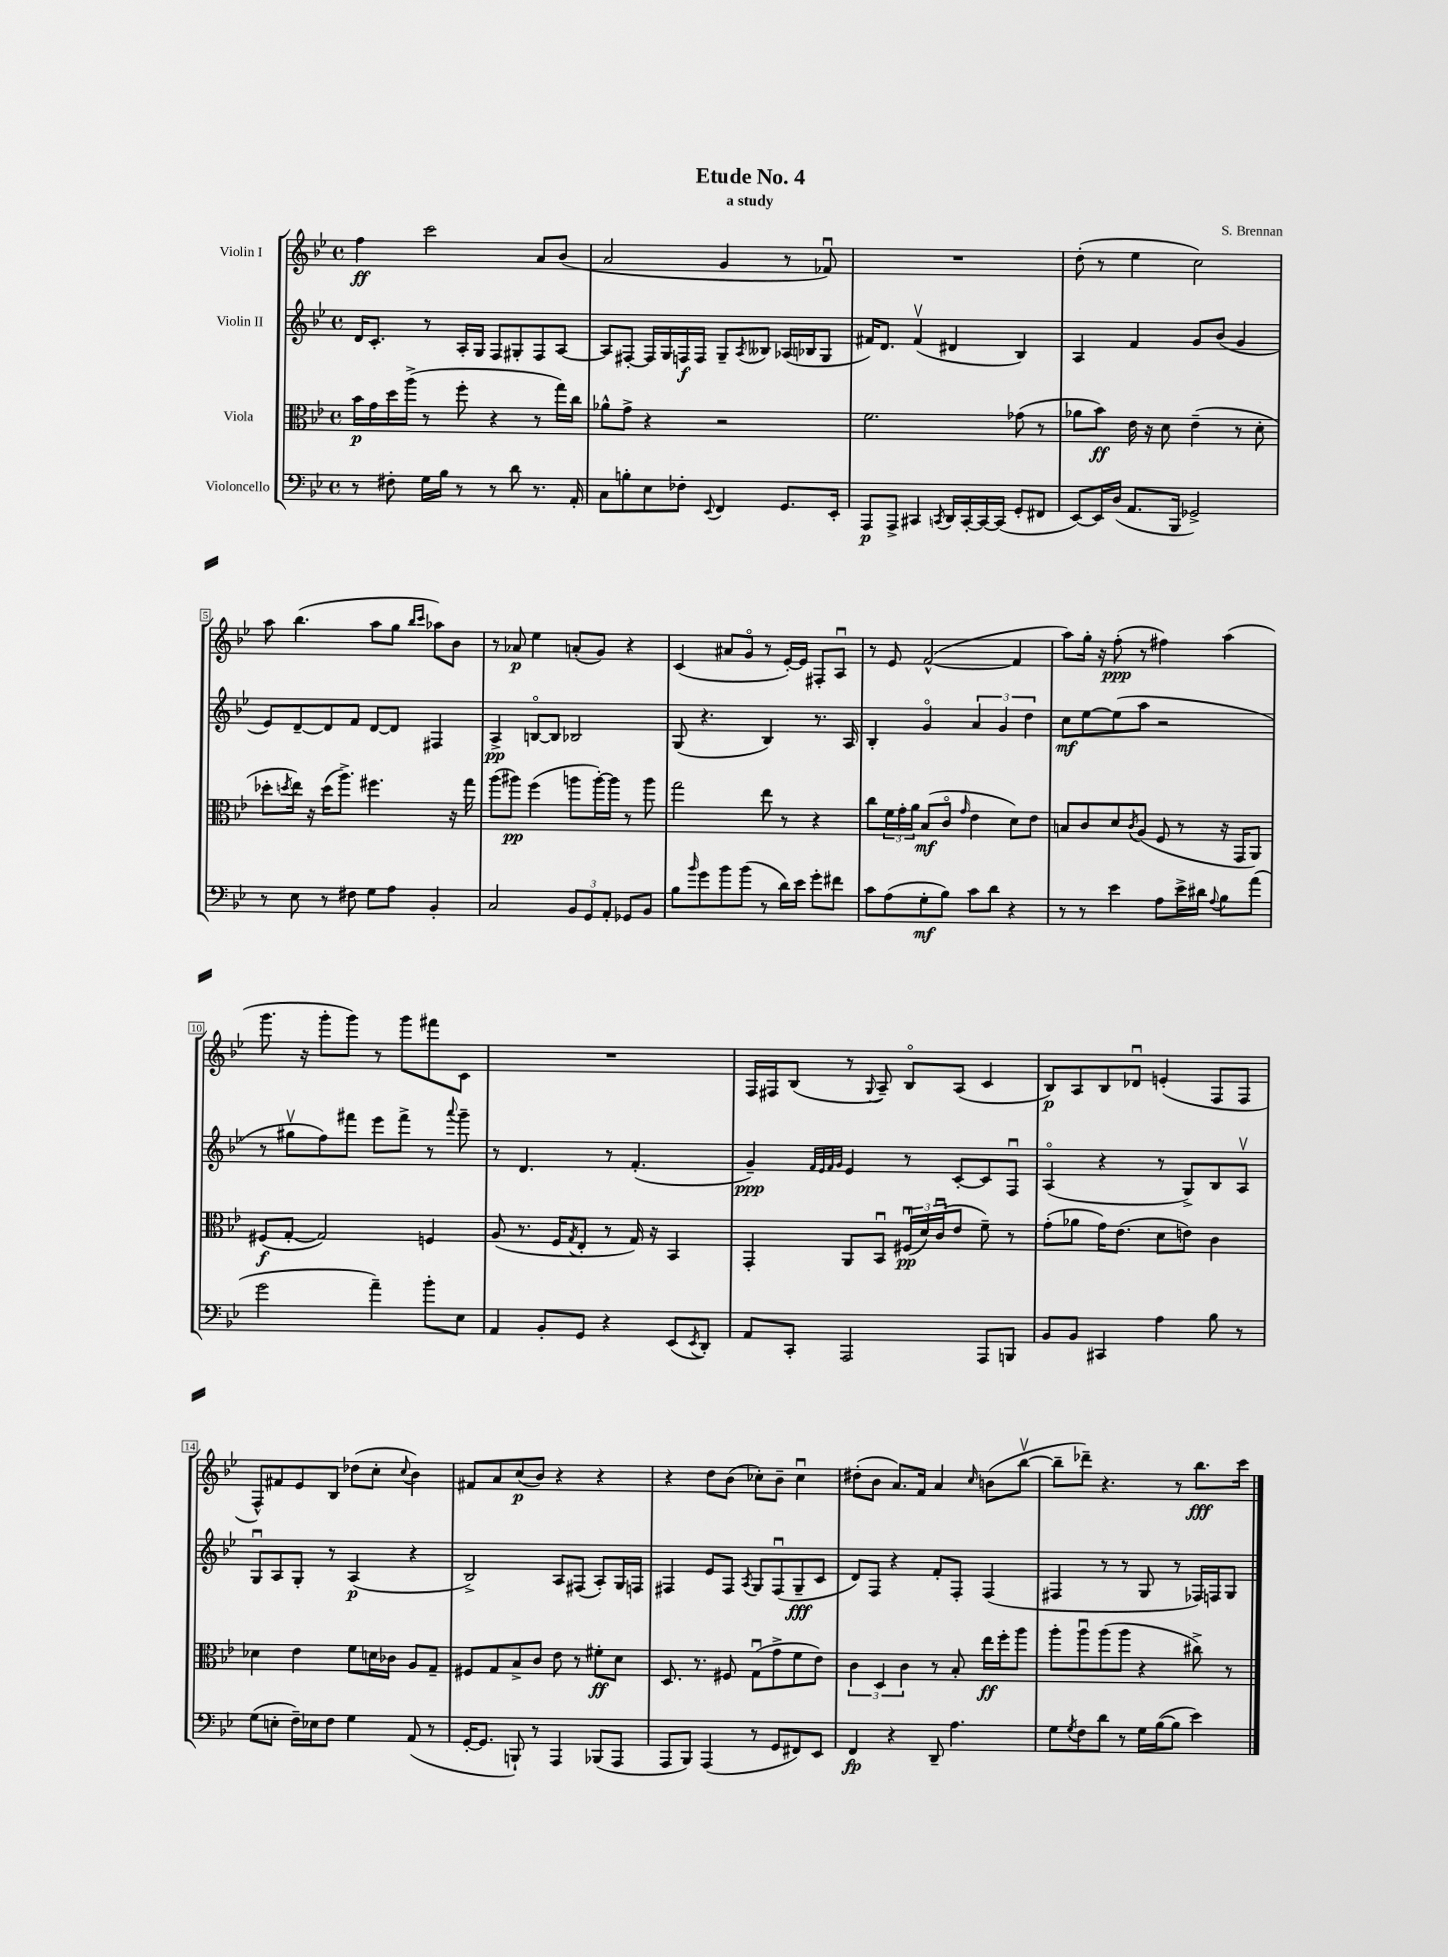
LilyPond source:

\header { title = "Etude No. 4" composer = "S. Brennan" subtitle = "a study" }
<<
\new StaffGroup <<
\new Staff = "s0" \with { instrumentName = "Violin I" } {
    \clef treble \key bes \major \defaultTimeSignature \time 4/4
    f''4\ff c'''2 a'8 bes'8( |
    a'2 g'4 r8 fes'8\downbow) |
    R1 |
    d''8-.( r8 ees''4 c''2) |
    a''8 bes''4.( a''8 g''8 \grace { bes''16 c'''16 } aes''8) bes'8 |
    r8 aes'8\p ees''4 a'8-.( g'8) r4 |
    c'4( ais'8 g'8\flageolet r8 ees'16~-.) ees'16 fis8-. a8\downbow |
    r8 ees'8 f'2~-^( f'4 |
    a''8) g''16-. r16 f''8-.\ppp( r8 fis''4) a''4( |
    g'''8. r16 g'''8-. g'''8) r8 g'''8 fis'''8 c'8 |
    R1 |
    f16 fis16 bes8( r8 \appoggiatura { g8 } a8--) bes8\flageolet a8( c'4 |
    bes8\p) a8 bes8 des'8\downbow e'4-.( f8 f8 |
    f8-^) fis'8 ees'8 bes8 des''8( c''8-. \appoggiatura { c''8 } bes'4) |
    fis'8 a'8 c''8\p( bes'8) r4 r4 |
    r4 d''8 bes'8( ces''8-.) bes'8-- ces''4\downbow |
    dis''8-.( bes'8 a'8.) f'16 a'4 \grace { c''16 } b'8( bes''8~\upbow |
    bes''8-- des'''8--) r4. r8 bes''8.\fff c'''16 \bar "|." |
}
\new Staff = "s1" \with { instrumentName = "Violin II" } {
    \clef treble \key bes \major \defaultTimeSignature \time 4/4
    d'16 c'8.-. r8 a16-. g16 f8 gis8-. f8 a8~ |
    a8 fis8~-. fis16 g16 f16\f f16 g8-- \acciaccatura { a8 } beses8 aes16( bes16 g8 |
    fis'16) d'8. fis'4\upbow( dis'4 bes4) |
    a4 f'4 g'8 bes'8( g'4 |
    ees'8) d'8~-- d'8 f'8 d'8~ d'8 fis4 |
    a4->\pp b8~\flageolet b8 bes2 |
    g8( r4. bes4) r8. a16 |
    bes4-. g'4\flageolet \tuplet 3/2 { a'4 g'4 d''4 } |
    c''8\mf ees''8~ ees''8( a''8 r2 |
    r8 gis''8\upbow f''8) fis'''8 ees'''8 fis'''8-> r8 \appoggiatura { a'''8 } g'''8-- |
    r8 d'4. r8 f'4.-.( |
    g'4--\ppp) \grace { f'32 ees'32 f'32 g'32 } ees'4 r8 c'8~-. c'8 f8\downbow |
    a4\flageolet( r4 r8 g8->) bes8 a8\upbow |
    g8\downbow a8 g8-. r8 a4\p( r4 |
    bes2->) a8 fis8( a8-.) g16 f16 |
    fis4 ees'8 fis8 \acciaccatura { a8 } g8 fis8\downbow( g8--\fff c'8 |
    d'8) f8 r4 f'8-. f8-. f4( |
    fis4 r8 r8 g8 r8 fes16) f16 g8 \bar "|." |
}
\new Staff = "s2" \with { instrumentName = "Viola" } {
    \clef alto \key bes \major \defaultTimeSignature \time 4/4
    bes'16\p g'16 d''16 a''16->( r8 f''8-. r4 r8 g''16) c''16 |
    aes'8-^ g'8-> r4 r2 |
    f'2. ges'8( r8 |
    aes'8 bes'8\ff) ees'16 r16 d'8 ees'4--( r8 d'8-. |
    des''8-. \acciaccatura { d''8 } ees''16) r16 d''16( a''8.->) fis''4. r16 g''16 |
    a''8( ais''8\pp) f''4( a''8 a''16~-.) a''16 r8 a''8 |
    g''2 ees''8 r8 r4 |
    c''8 \tuplet 3/2 { f'16 g'16-. a'16 } bes8\mf( c'8\flageolet \grace { g'16 } ees'4 d'8) ees'8 |
    b8 c'8 d'8 \acciaccatura { c'8 } a8( f8 r8 r16 g,16 a,8) |
    fis8\f( g8~-. g2) f4 |
    a8( r8. f16 \acciaccatura { g8 } ees8-. r8 g16) r16 bes,4 |
    g,4-. a,8 bes,8\downbow \tuplet 3/2 { fis16\downbow\pp( d'16) c'16\downbow( } ees'8 f'8--) r8 |
    g'8-.( aes'8 g'16) ees'8.( d'8 e'8) c'4 |
    des'4 ees'4 f'8 d'16 ces'16 a8 g8-- |
    fis8 g8 bes8-> c'8 ees'8 r8 fis'8-.\ff d'8 |
    d8. r8. fis8 g8\downbow( g'8-> f'8 ees'8) |
    \tuplet 3/2 { c'4 d4 c'4 } r8 bes8-. ees''16\ff f''16-. a''8 |
    a''8-. a''8\downbow a''8( a''8 r4 cis''8->) r8 \bar "|." |
}
\new Staff = "s3" \with { instrumentName = "Violoncello" } {
    \clef bass \key bes \major \defaultTimeSignature \time 4/4
    r8 fis8-. g16 bes16 r8 r8 d'8 r8. a,16-. |
    c8 b8-. ees8 fes8-. \appoggiatura { ees,8 } f,4 g,8. ees,16-. |
    a,,8\p a,,8-> cis,4 \acciaccatura { c,8 } d,16 c,16~-. c,16~ c,16( g,8-. fis,8 |
    ees,8~) ees,16 d16( a,8. bes,,16 ges,2->) |
    r8 ees8 r8 fis8 g8 a8 bes,4-. |
    c2 \tuplet 3/2 { bes,8 g,8 a,8-. } ges,8 bes,8 |
    bes8 \grace { bes'16 } g'8 bes'8 bes'8( r8 d'16) ees'16 g'8-. fis'8 |
    c'8 a8( g8-.\mf bes8) c'8 d'8 r4 |
    r8 r8 ees'4 a8 ees'16-> dis'16 \appoggiatura { a8 } bes8 a'8( |
    g'2 a'4--) bes'8-. ees8 |
    a,4 bes,8-. g,8 r4 ees,8( \acciaccatura { ees,8 } d,8-.) |
    a,8 c,8-. a,,2 a,,8 b,,8 |
    bes,8 bes,8 cis,4 a4 bes8 r8 |
    g8( e8-. f16--) ees16 f8 g4 a,8( r8 |
    g,16~-. g,8. b,,8-!) r8 a,,4 bes,,8( a,,8 |
    a,,8 bes,,8) a,,4( r8 g,8 fis,8) ees,8 |
    f,4\fp r4 d,8-- a4. |
    g8 \acciaccatura { g8 } f8 d'8 r8 g16 bes16~( bes8 ees'4) \bar "|." |
}
>>
>>
\layout { \context { \Score \override BarNumber.stencil = #(make-stencil-boxer 0.1 0.3 ly:text-interface::print) } }
